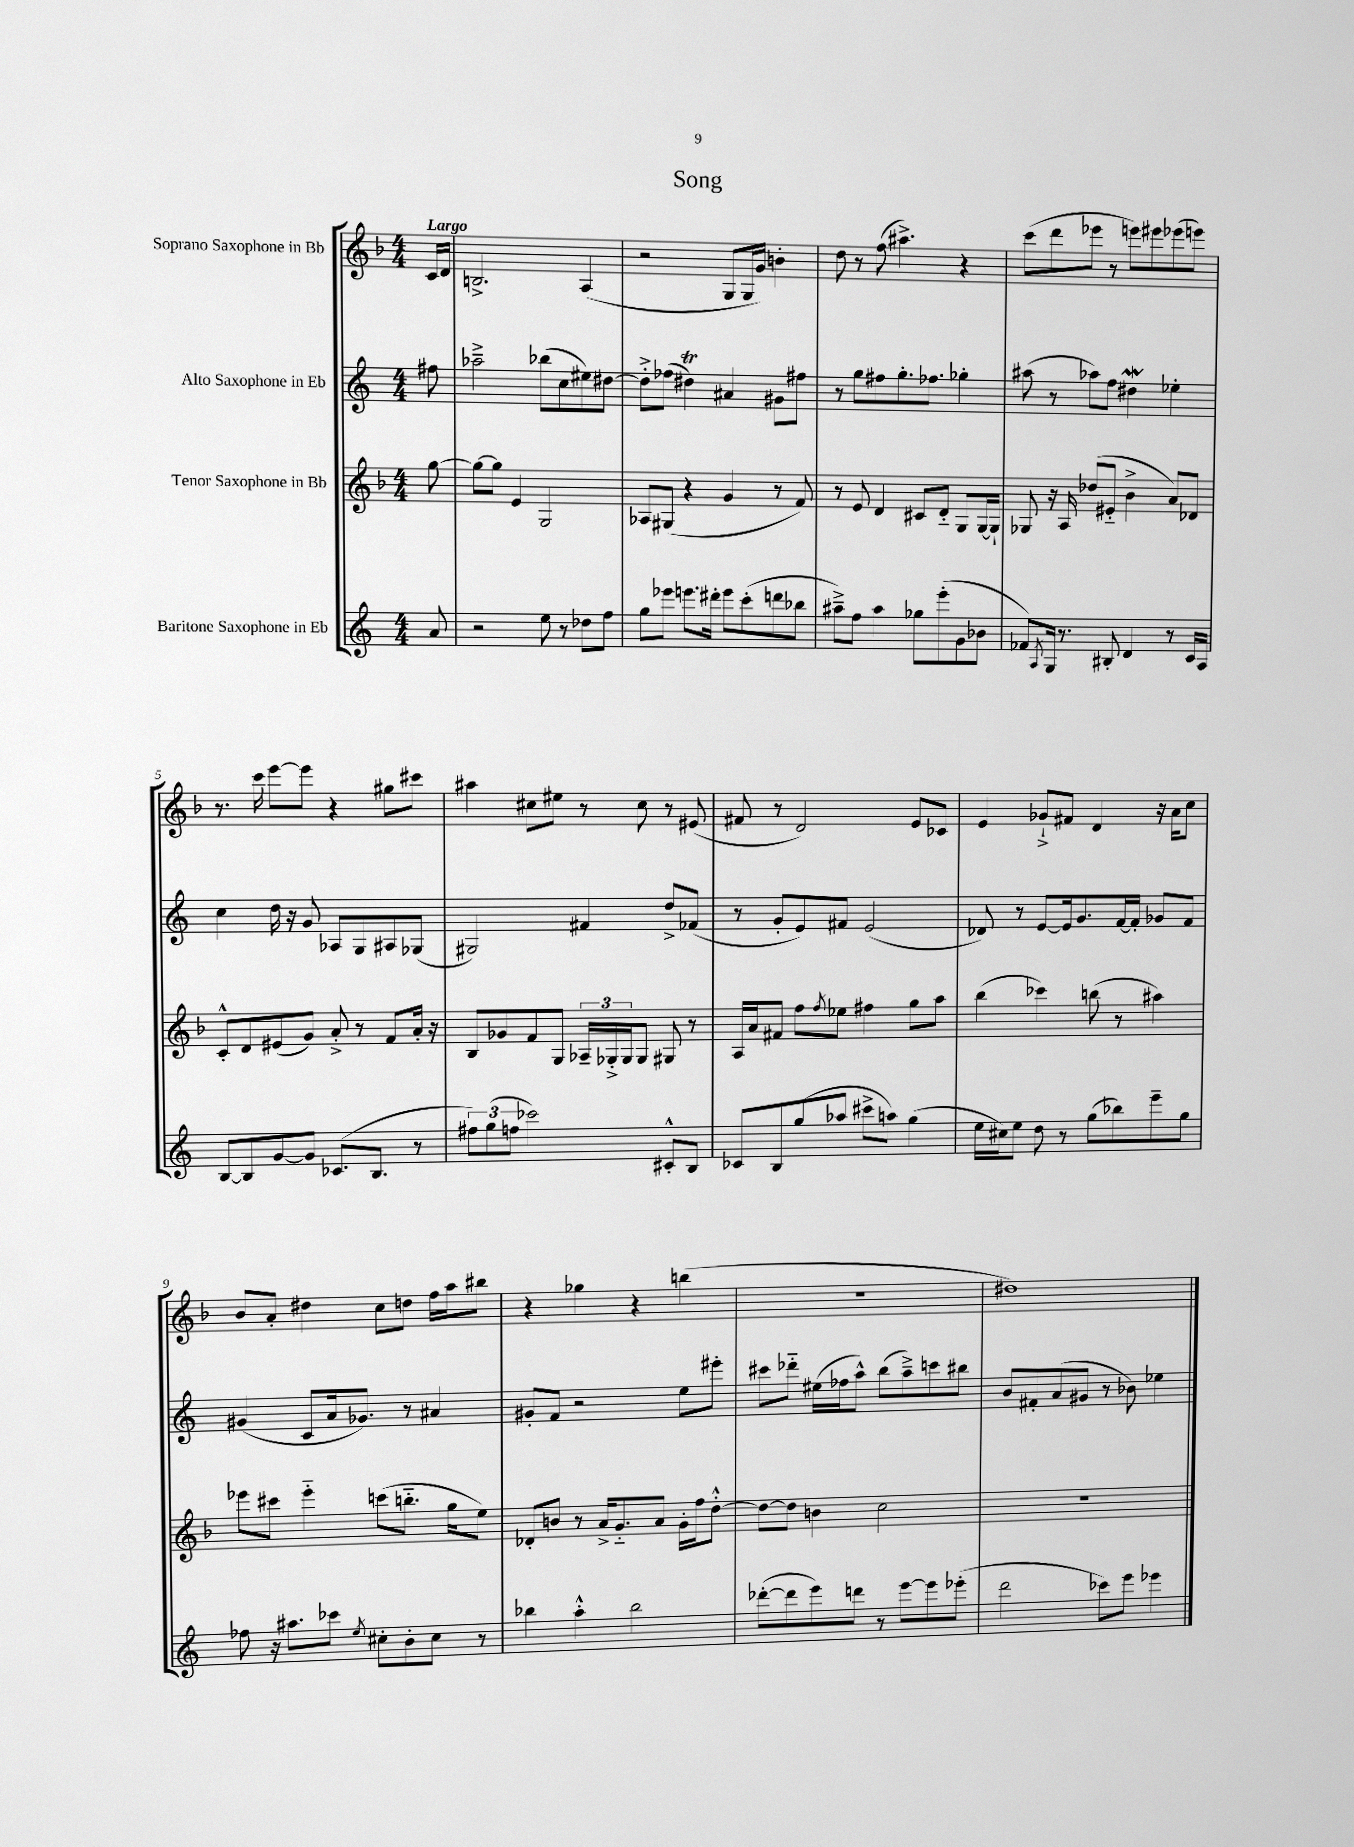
\header { title = "Song" }
<<
\new StaffGroup <<
\new Staff = "s0" \with { instrumentName = "Soprano Saxophone in Bb" } {
    \clef treble \key f \major \numericTimeSignature \time 4/4 \partial 8 \tempo "Largo"
    c'16 d'16 |
    b2.-> a4( |
    r2 g8 g16 g'16) b'4-. |
    d''8 r8 f''8( ais''4.->) r4 |
    c'''8( d'''8 ees'''8 r8 e'''8) eis'''8 ees'''8( e'''8) |
    r8. c'''16 e'''8~ e'''8 r4 gis''8 cis'''8 |
    ais''4 cis''8 eis''8 r8 cis''8 r8 eis'8( |
    fis'8 r8 d'2) e'8 ces'8 |
    e'4 ges'8-!-> fis'8 d'4 r16 a'16 c''8 |
    bes'8 a'8-. dis''4 c''8 d''8 f''16 a''16 bis''8 |
    r4 ges''4 r4 b''4( |
    R1 |
    dis''1) \bar "|." |
}
\new Staff = "s1" \with { instrumentName = "Alto Saxophone in Eb" } {
    \clef treble \key c \major \numericTimeSignature \time 4/4 \partial 8
    fis''8 |
    aes''2---> bes''8( c''8 eis''8) dis''8~ |
    dis''8-.-> fes''8( dis''4\trill) ais'4 gis'8 fis''8 |
    r8 g''8 fis''8 g''8.-. fes''8. ges''4-. |
    ais''8( r8 aes''8) f''8 dis''4\mordent ees''4-. |
    c''4 d''16 r16 g'8 aes8 g8 ais8 ges8( |
    gis2) fis'4 d''8-> fes'8( |
    r8 g'8-. e'8) fis'8 e'2( |
    des'8) r8 e'8~ e'16 g'8. f'16~ f'16-. ges'8 f'8 |
    gis'4( c'8 a'16 ges'8.) r8 ais'4 |
    gis'8-. f'8 r2 e''8 eis'''8-. |
    cis'''8 des'''8-_ eis''16( fes''16 a''8-^) b''8( a''8--->) c'''8 bis''8 |
    b'8 fis'8-. a'8( gis'8 r8 bes'8) ees''4 \bar "|." |
}
\new Staff = "s2" \with { instrumentName = "Tenor Saxophone in Bb" } {
    \clef treble \key f \major \numericTimeSignature \time 4/4 \partial 8
    g''8~ |
    g''8~ g''8 e'4 g2 |
    aes8 gis8( r4 g'4 r8 f'8) |
    r8 e'8 d'4 cis'8 d'8-_ g8 g16~ g16-! |
    ges8 r16 a16 des''8( eis'8-_ bes'4-> a'8) des'8 |
    c'8-.-^ d'8 eis'8( g'8) a'8-.-> r8 f'8 a'16-. r16 |
    bes8 ges'8 f'8 g8 \tuplet 3/2 { aes16-- ges16-.-> ges16 } ges8 gis8 r8 |
    a16 a'16 fis'8 f''8 \acciaccatura { f''8 } ees''8 fis''4 g''8 a''8 |
    bes''4( ces'''4) b''8( r8 ais''4) |
    ees'''8 cis'''8 ees'''4-_ c'''8( b''8.-_ g''16 e''8) |
    des'8-. b'8 r8 a'16-> g'8.-_ a'8 g'16-. f''16 d''8~-.-^ |
    d''8~ d''8 b'4 c''2 |
    r1 \bar "|." |
}
\new Staff = "s3" \with { instrumentName = "Baritone Saxophone in Eb" } {
    \clef treble \key c \major \numericTimeSignature \time 4/4 \partial 8
    a'8 |
    r2 e''8 r8 des''8 f''8 |
    g''8 ees'''8 e'''8. dis'''16-. e'''8 c'''8-.( d'''8 bes''8 |
    ais''8--->) f''8 ais''4 ges''8 e'''8-.( g'8 bes'8 |
    fes'8) \acciaccatura { a8 } g16 r8. bis8-. d'4 r8 c'16 a16 |
    b8~ b8 g'8~ g'8 ces'8.( b8. r8 |
    \tuplet 3/2 { fis''8) g''8( f''8 } ces'''2) cis'8-.-^ b8 |
    ces'8 b8 g''8( aes''8 cis'''8-> a''8) g''4( |
    e''16 cis''16) e''8 d''8 r8 g''8( bes''8) e'''8-- g''8 |
    fes''8 r16 ais''8. ces'''8 \acciaccatura { e''8 } cis''8-. b'8-. cis''8 r8 |
    bes''4 a''4-.-^ bes''2 |
    des'''8~-.( des'''8 e'''8) d'''8 r8 e'''8~ e'''8 ees'''8-.( |
    d'''2 ces'''8) e'''8 ees'''4 \bar "|." |
}
>>
>>
